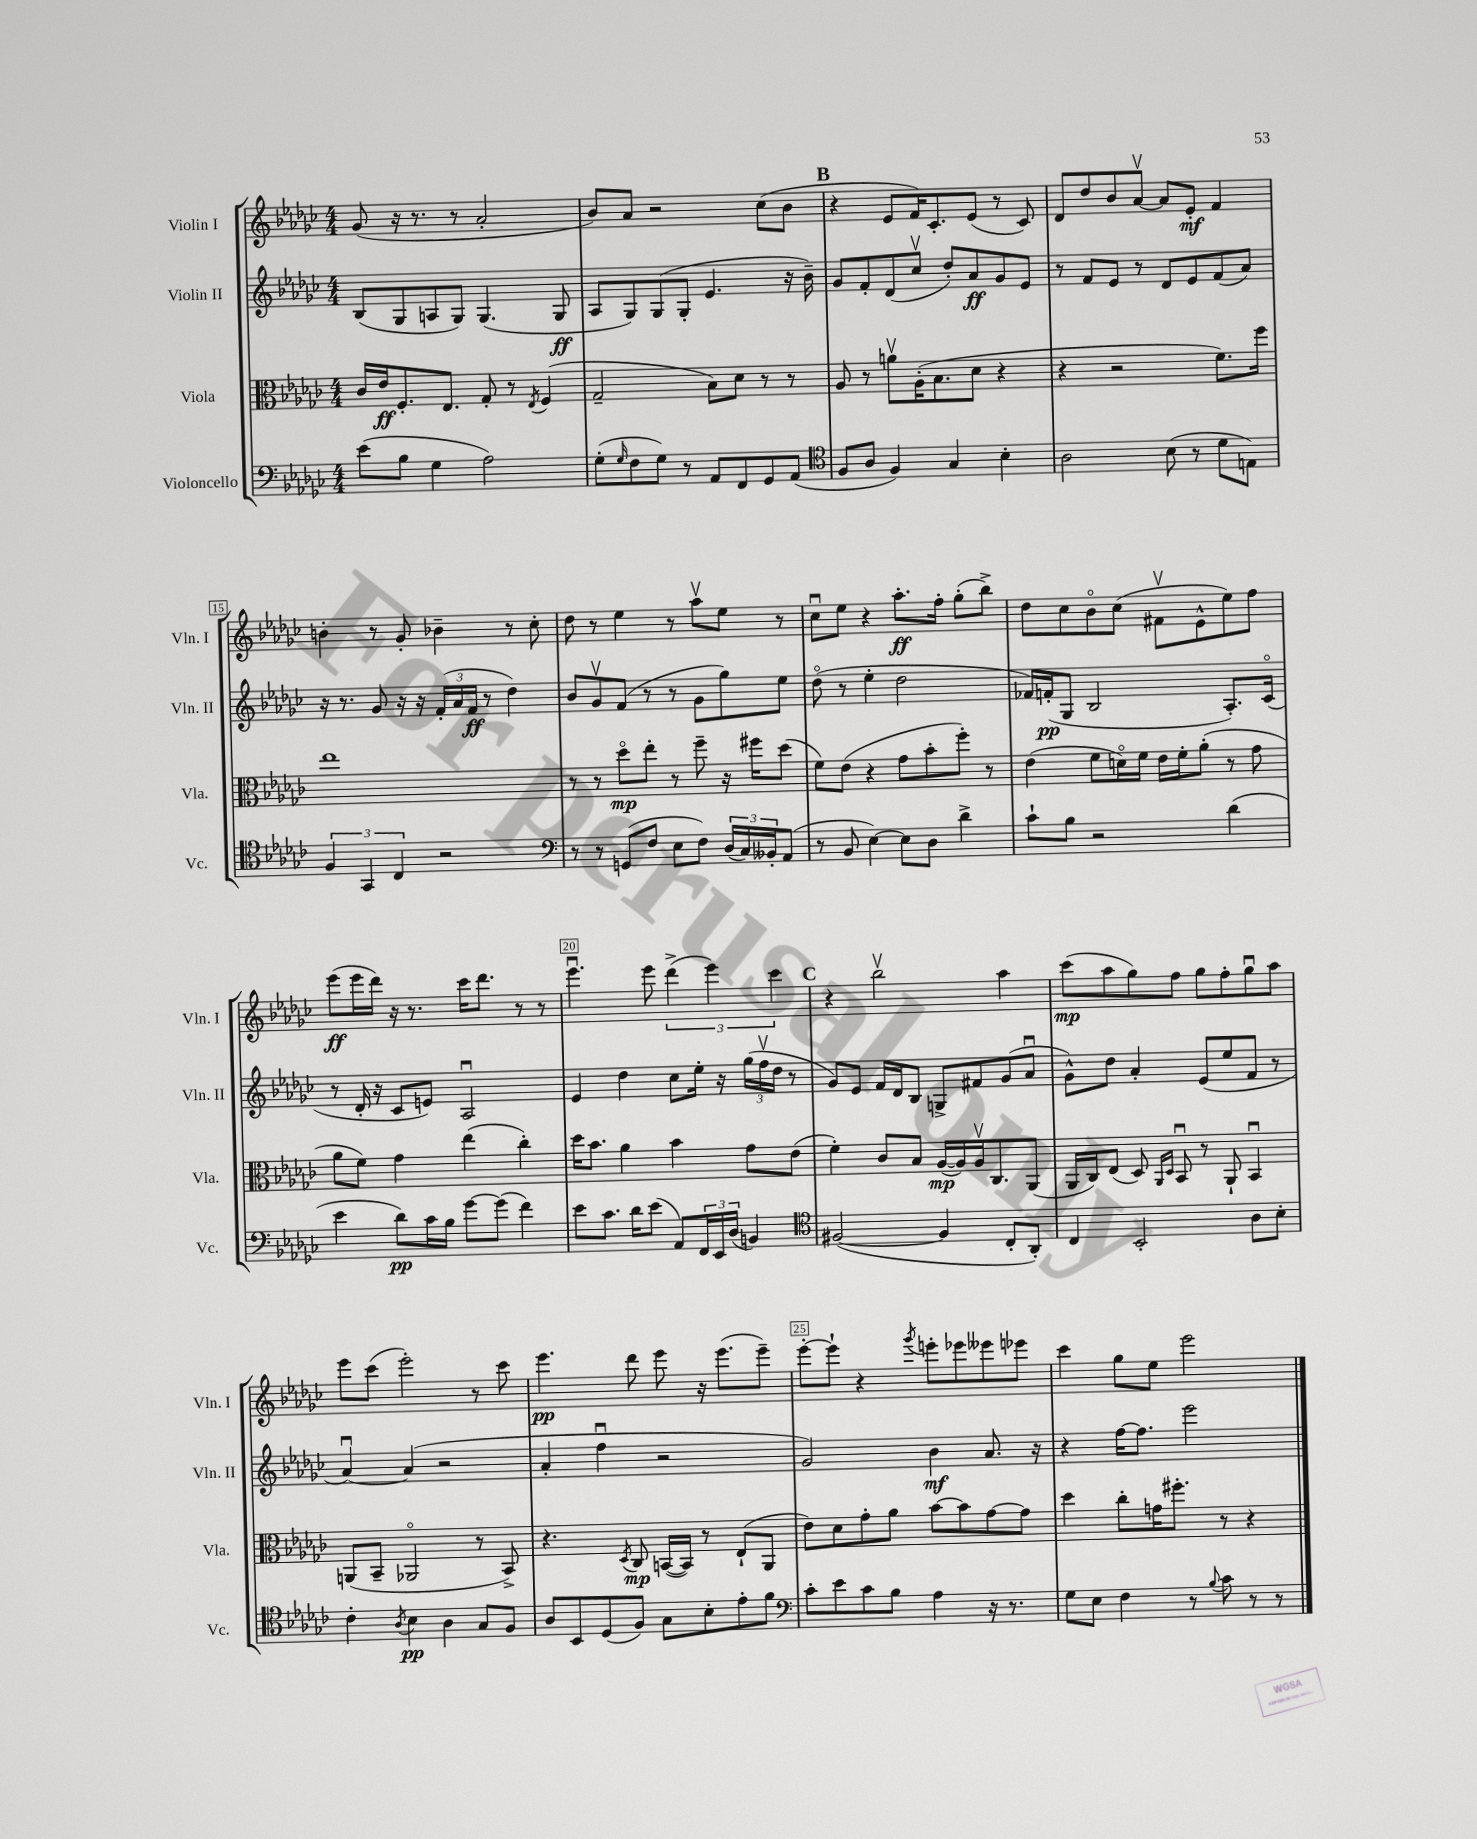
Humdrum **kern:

**kern	**dynam	**kern	**dynam	**kern	**dynam	**kern	**dynam
*part4	*part4	*part3	*part3	*part2	*part2	*part1	*part1
*staff4	*staff4	*staff3	*staff3	*staff2	*staff2	*staff1	*staff1
*I"Violoncello	*	*I"Viola	*	*I"Violin II	*	*I"Violin I	*
*I'Vc.	*	*I'Vla.	*	*I'Vln. II	*	*I'Vln. I	*
*clefF4	*	*clefC3	*	*clefG2	*	*clefG2	*
*k[b-e-a-d-g-c-]	*	*k[b-e-a-d-g-c-]	*	*k[b-e-a-d-g-c-]	*	*k[b-e-a-d-g-c-]	*
*M4/4	*	*M4/4	*	*M4/4	*	*M4/4	*
=11	=11	=11	=11	=11	=11	=11	=11
(8e-\L	.	16c-/LL	.	(8B-/L	.	(8g-/	.
.	.	16e-/J	ff	.	.	.	.
8B-\J	.	8.F'/	.	8G-/	.	16r	.
.	.	.	.	.	.	8.r	.
4G-\	.	.	.	8An/	.	.	.
.	.	8.E-/J	.	.	.	.	.
.	.	.	.	8G-/J)	.	8r	.
2A-\)	.	8G-'/	.	(4.G-/	.	2a-'/	.
.	.	8r	.	.	.	.	.
.	.	8qE-/	.	.	.	.	.
.	.	(4F/	.	.	.	.	.
.	.	.	.	8G-/	ff	.	.
=12	=12	=12	=12	=12	=12	=12	=12
(8G-'\L	.	2G-~/	.	8A-/L	.	8b-/L)	.
16qqG-/	.	.	.	.	.	.	.
8F\	.	.	.	8G-/)	.	8a-/J	.
8G-\J)	.	.	.	(8G-/	.	2r	.
8r	.	.	.	8G-'/J	.	.	.
8AA-/L	.	8B-\L)	.	4.e-/	.	.	.
8FF/	.	8d-\J	.	.	.	.	.
8GG-/	.	8r	.	.	.	(8cc-\L	.
(8AA-/J	.	8r	.	16r	.	8b-\J	.
.	.	.	.	16b-~\)	.	.	.
!!LO:REH:place=s1:t=B
=13	=13	=13	=13	=13	=13	=13	=13
*clefC4	*	*	*	*	*	*	*
8F/L	.	8A-/	.	8g-/L	.	4r	.
8A-/J	.	8r	.	8f'/	.	.	.
4F/)	.	8anv\L	.	(8d-/	.	8e-/L	.
.	.	(16A-'\K	.	8cc-v/J	.	16f/K)	.
.	.	8.B-\	.	.	.	8.c-'/	.
4G-/	.	.	.	8dd-'/L)	.	.	.
.	.	8d-\J	.	8a-/	ff	(8e-/J	.
4B-'\	.	4r	.	8g-/	.	8r	.
.	.	.	.	8e-/J	.	8c-/)	.
=14	=14	=14	=14	=14	=14	=14	=14
2A-\	.	4r	.	8r	.	8d-/L	.
.	.	.	.	8f/L	.	8dd-/	.
.	.	2r	.	8e-/J	.	8b-/	.
.	.	.	.	8r	.	[8a-v/J	.
(8B-\	.	.	.	8d-/L	.	8a-/L]	.
8r	.	.	.	8e-/	.	8e-'/J	mf
8d-\L	.	8.f\L)	.	(8f/	.	4f/	.
8En\J)	.	.	.	8a-/J)	.	.	.
.	.	16ff\Jk	.	.	.	.	.
!!LO:LB:g=z
=15	=15	=15	=15	=15	=15	=15	=15
6F/	.	1ee-	.	16r	.	4bn'\	.
.	.	.	.	8.r	.	.	.
6GG-/	.	.	.	.	.	.	.
.	.	.	.	8g-/	.	8r	.
6C-/	.	.	.	.	.	.	.
.	.	.	.	16r	.	8g-'/	.
.	.	.	.	16r	.	.	.
2r	.	.	.	(24f'/LL	.	4b-X~\	.
.	.	.	.	24a-/	.	.	.
.	.	.	.	24f/JJ	ff	.	.
.	.	.	.	8r	.	.	.
.	.	.	.	4dd-\)	.	8r	.
.	.	.	.	.	.	8cc-'\	.
=16	=16	=16	=16	=16	=16	=16	=16
*clefF4	*	*	*	*	*	*	*
8r	.	8r	.	8b-/L	.	8dd-\	.
8r	.	8r	.	8g-v/	.	8r	.
(8GGn/L	.	8dd-\L	mp	(8f/J	.	4ee-\	.
8F/J	.	8ee-'\J	.	8r	.	.	.
8E-\L	.	8r	.	8r	.	8r	.
8F\J)	.	8ff~\	.	8g-\L	.	8aa-v\L	.
(24D-/LL	.	16r	.	8gg-\)	.	8ee-\J	.
24C-/)	.	.	.	.	.	.	.
.	.	16ff#X\KL	.	.	.	.	.
24BB--X'/J	.	.	.	.	.	.	.
(8AA-/J	.	(8dd-\J	.	8ee-\J	.	8r	.
=17	=17	=17	=17	=17	=17	=17	=17
8r	.	8f\L)	.	(8dd-\	.	8cc-u\L	.
8BB-/	.	(8e-\J	.	8r	.	8ee-\J	.
[4E-\)	.	4r	.	4ee-'\	.	4r	.
8E-\L]	.	8g-\L	.	2dd-\	.	8.aa-'\L	ff
8D-\J	.	8b-'\	.	.	.	.	.
.	.	.	.	.	.	16ff'\Jk	.
4d-^\	.	8ff'\J)	.	.	.	(8gg-'\L	.
.	.	8r	.	.	.	8bb-^\J)	.
=18	=18	=18	=18	=18	=18	=18	=18
8c-`\L	.	(4e-\	.	16f-X/LL)	.	8dd-\L	.
.	.	.	.	(16fn'/J	pp	.	.
8B-\J	.	.	.	8G-/J	.	8cc-\	.
2r	.	8f\L	.	2B-/	.	8b-\	.
.	.	16dn\L)	.	.	.	(8cc-\J	.
.	.	16f\JJ	.	.	.	.	.
.	.	16e-\LL	.	.	.	8f#Xv\L	.
.	.	16f'\J	.	.	.	.	.
.	.	(8a-'\J	.	.	.	8e-^^\	.
(4d-\	.	8r	.	8.A-'/L)	.	8ee-\)	.
.	.	8g-\	.	.	.	8ff\J	.
.	.	.	.	(16c-/Jk	.	.	.
!!LO:LB:g=z
=19	=19	=19	=19	=19	=19	=19	=19
4e-\	.	8a-\L	.	8r	.	(8eee-\L	ff
.	.	8f\J)	.	16d-'/	.	16eee-\L	.
.	.	.	.	16r	.	16ddd-\JJ)	.
8d-\L)	pp	4g-\	.	8c-/L	.	16r	.
.	.	.	.	.	.	8.r	.
16c-\L	.	.	.	8en/J)	.	.	.
16B-\JJ	.	.	.	.	.	.	.
[8g-\L	.	(4ee-\	.	2A-u/	.	16ccc-\KL	.
.	.	.	.	.	.	8.ddd-\J	.
(8g-\J]	.	.	.	.	.	.	.
4f\)	.	4cc-'\)	.	.	.	8r	.
.	.	.	.	.	.	8r	.
=20	=20	=20	=20	=20	=20	=20	=20
8e-\L	.	16dd-\KL	.	4e-/	.	4.eee-u\	.
.	.	8.b-\J	.	.	.	.	.
8.c-\J	.	.	.	.	.	.	.
.	.	4a-\	.	4dd-\	.	.	.
16d-\KL	.	.	.	.	.	.	.
(8e-\J	.	.	.	.	.	8eee-\	.
8AA-/L)	.	4b-\	.	8cc-\L	.	(6ddd-^\	.
24FF/L	.	.	.	16ee-'\Jk	.	.	.
24EE-/	.	.	.	.	.	6eee-\)	.
.	.	.	.	16r	.	.	.
(24D-/JJ	.	.	.	.	.	.	.
4BBn/)	.	8g-\L	.	(24gg-\LL	.	.	.
.	.	.	.	24ffv\	.	.	.
.	.	.	.	24dd-\JJ	.	6ccc-\	.
.	.	(8e-\J	.	8r	.	.	.
!!LO:REH:place=s1:t=C
=21	=21	=21	=21	=21	=21	=21	=21
*clefC4	*	*	*	*	*	*	*
([2F#X/	.	4f'\)	.	8g-/L)	.	4r	.
.	.	.	.	8e-/J	.	.	.
.	.	8c-/L	.	16f/LL	.	2bb-v\	.
.	.	.	.	16d-/J	.	.	.
.	.	8B-/J	.	8B-/J	.	.	.
4F#/]	.	([16A-/LL	mp	8Gn^/L	.	.	.
.	.	16A-/])	.	.	.	.	.
.	.	16A-v/J	.	8f#X/	.	.	.
.	.	8.C-/	.	.	.	.	.
8C-'/L	.	.	.	(8g-/	.	4aa-\	.
8AA-'/J)	.	(8AA-/J	.	8a-u/J	.	.	.
=22	=22	=22	=22	=22	=22	=22	=22
4C-/	.	16AA-/LL	.	8g-^^\L)	.	(8ccc-\L	mp
.	.	16C-/J)	.	.	.	.	.
.	.	(8E-/J	.	8dd-\J	.	8aa-\	.
2BB-'/	.	8D-/)	.	4a-'/	.	8gg-\)	.
.	.	16qqAA-/LL	.	.	.	.	.
.	.	16qqD-/JJ	.	.	.	.	.
.	.	8BB-u/	.	.	.	8ff\J	.
.	.	8r	.	(8e-/L	.	8gg-\L	.
.	.	8AA-`/	.	8ee-/	.	8ff'\	.
8A-\L	.	4BB-u/	.	8f/J	.	8gg-u\	.
8B-'\J	.	.	.	8r	.	8aa-\J	.
!!LO:LB:g=z
=23	=23	=23	=23	=23	=23	=23	=23
4c-'\	.	(8AAn/L	.	[4a-u/)	.	8eee-\L	.
.	.	8BB-~/J	.	.	.	(8ccc-\J	.
8qA-/	.	.	.	.	.	.	.
4B-\	pp	2AA-X/	.	(4a-/]	.	2eee-'\)	.
4A-\	.	.	.	2r	.	.	.
8G-/L	.	8r	.	.	.	8r	.
8F/J	.	8BB-^/)	.	.	.	8ccc-\	.
=24	=24	=24	=24	=24	=24	=24	=24
8A-/L	.	4.r	.	4a-'/	.	4.eee-\	pp
8BB-/	.	.	.	.	.	.	.
(8D-/	.	.	.	4ffu\	.	.	.
.	.	8qD-/	.	.	.	.	.
8F/J)	.	8C-/	mp	.	.	8ddd-\	.
8G-\L	.	([16BBn/LL	.	2r	.	8eee-\	.
.	.	16BB/JJ])	.	.	.	.	.
8B-'\	.	8r	.	.	.	16r	.
.	.	.	.	.	.	(8.eee-\L	.
8e-'\	.	(8E-`/L	.	.	.	.	.
8f\J	.	8AA-/J	.	.	.	8eee-~\J)	.
=25	=25	=25	=25	=25	=25	=25	=25
*clefF4	*	*	*	*	*	*	*
8c-'\L	.	8e-\L)	.	2g-/)	.	[8eee-'\L	.
8e-\	.	8d-\	.	.	.	8eee-`\J]	.
8c-\	.	8g-'\	.	.	.	4r	.
8B-\J	.	8a-\J	.	.	.	.	.
.	.	.	.	.	.	8qggg-/	.
4A-\	.	[8b-\L	.	4b-\	mf	8eeen'\L	.
.	.	8b-\]	.	.	.	8eee-X\	.
16r	.	[8g-\	.	8.a-/	.	8eee--X\	.
8.r	.	.	.	.	.	.	.
.	.	8g-\J]	.	.	.	8eee-X\J	.
.	.	.	.	16r	.	.	.
=26	=26	=26	=26	=26	=26	=26	=26
8G-\L	.	4dd-\	.	4r	.	4ccc-\	.
8E-\J	.	.	.	.	.	.	.
4F\	.	8cc-'\L	.	[16ff\KL	.	8gg-\L	.
.	.	.	.	8.ff\J]	.	.	.
.	.	16gn\K	.	.	.	8ee-\J	.
.	.	8.ff#X'\J	.	.	.	.	.
8r	.	.	.	2eee-\	.	2eee-\	.
8qqB-/	.	.	.	.	.	.	.
8c-\	.	8r	.	.	.	.	.
8r	.	4r	.	.	.	.	.
8r	.	.	.	.	.	.	.
==	==	==	==	==	==	==	==
*-	*-	*-	*-	*-	*-	*-	*-
